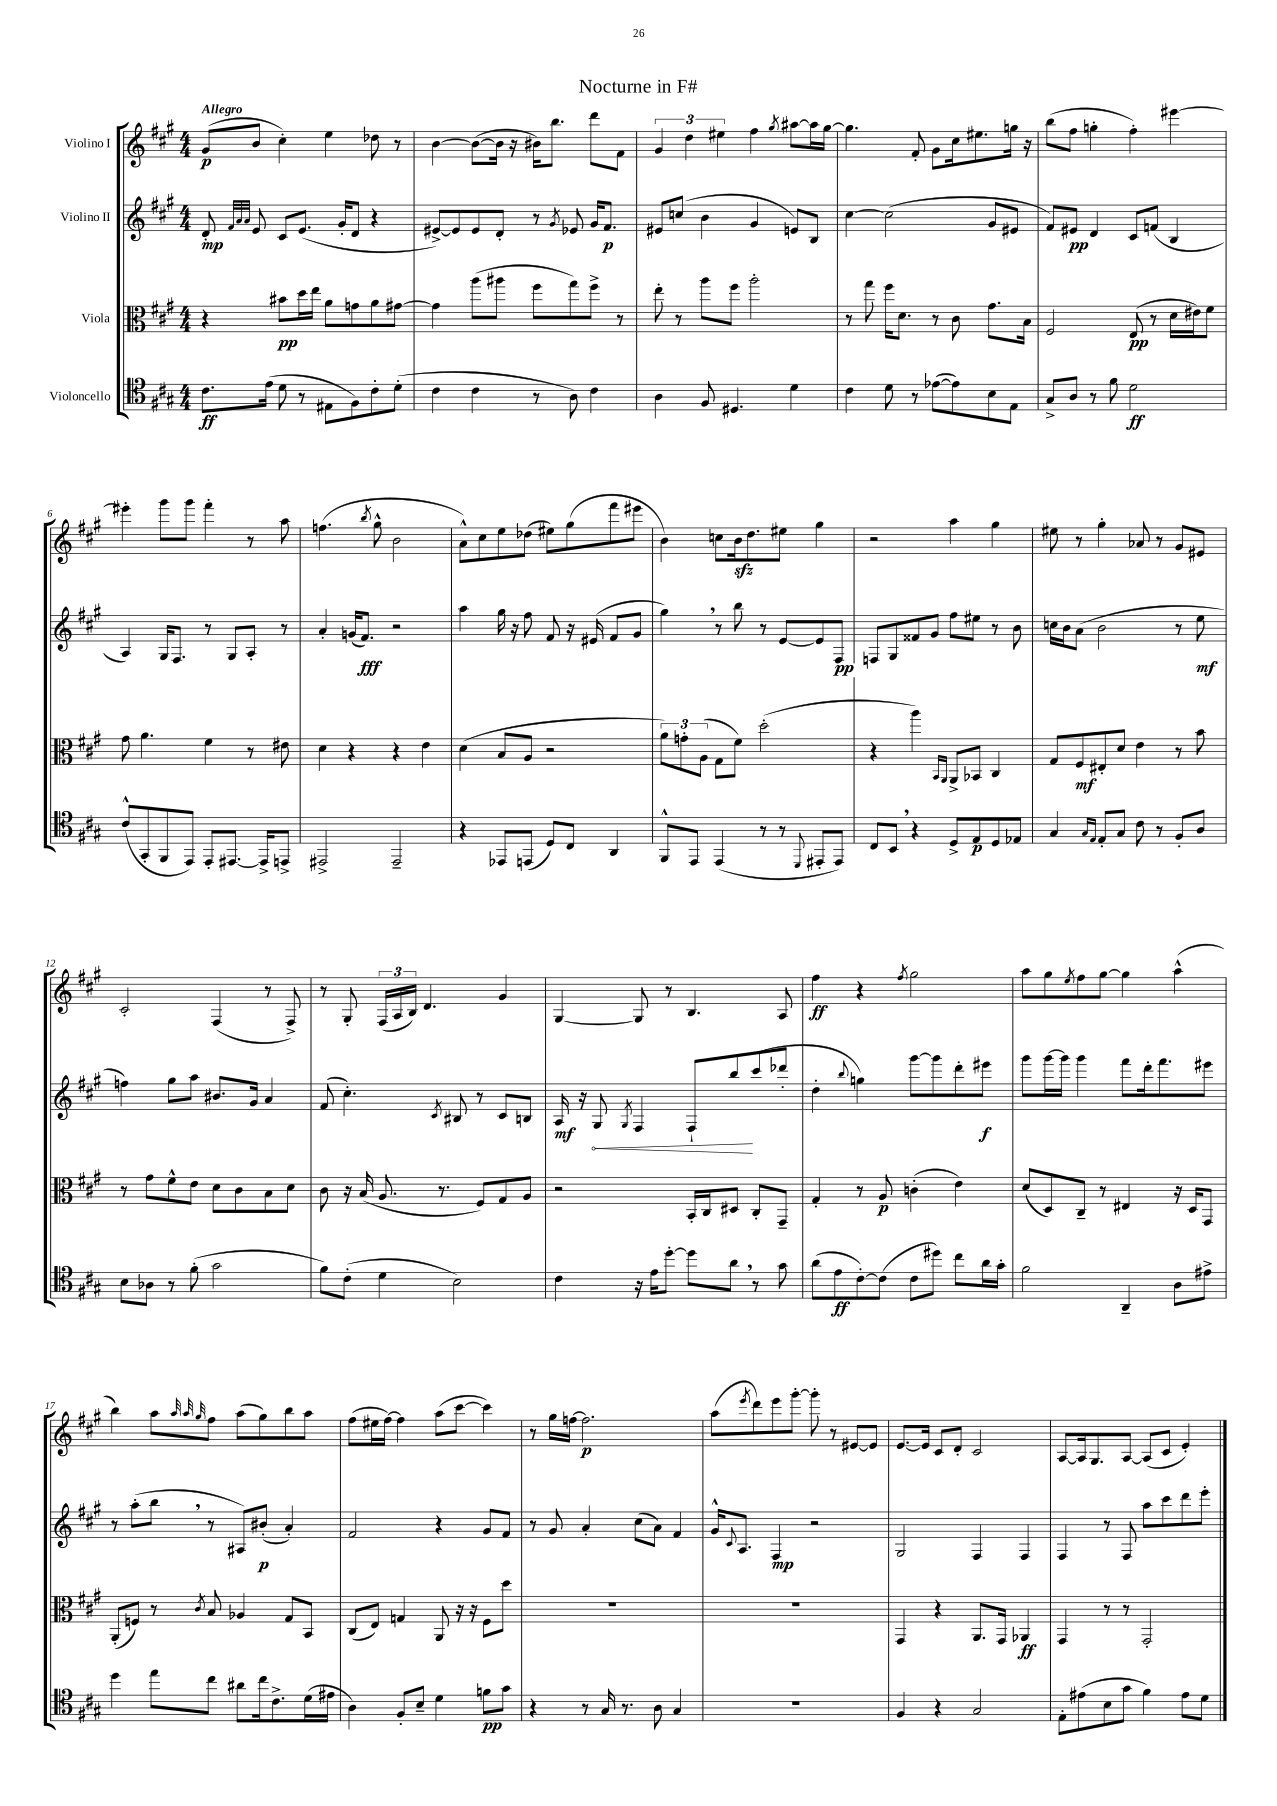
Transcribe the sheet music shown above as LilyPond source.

\header { title = "Nocturne in F#" }
<<
\new StaffGroup <<
\new Staff = "s0" \with { instrumentName = "Violino I" } {
    \clef treble \key a \major \numericTimeSignature \time 4/4 \tempo "Allegro"
    gis'8\p( b'8 cis''4-.) e''4 des''8 r8 |
    b'4~ b'8~( b'16 r16 bis'16) b''8. d'''8 fis'8 |
    \tuplet 3/2 { gis'4 d''4 eis''4 } fis''4 \acciaccatura { gis''8 } ais''8~ ais''16 gis''16~ |
    gis''4. fis'8-. gis'8 cis''16 eis''8. g''16 r16 |
    b''8( fis''8 g''4-. fis''4-.) eis'''4~ |
    eis'''4-. gis'''8 gis'''8 fis'''4-. r8 a''8 |
    f''4.( \acciaccatura { b''8 } gis''8-^ b'2 |
    a'8-^) cis''8 e''8 des''8( eis''8) gis''8( fis'''8 eis'''8 |
    b'4) c''8 b'16\sfz d''8. eis''8 gis''4 |
    r2 a''4 gis''4 |
    eis''8 r8 gis''4-. aes'8 r8 gis'8 eis'8 |
    cis'2-. fis4( r8 fis8->) |
    r8 gis8-. \tuplet 3/2 { fis16( a16 b16) } d'4. gis'4 |
    gis4~ gis8 r8 b4. a8 |
    fis''4\ff r4 \acciaccatura { fis''8 } gis''2 |
    a''8 gis''8 \acciaccatura { e''8 } fis''8 gis''8~ gis''4 a''4-^( |
    b''4) a''8 \grace { a''32 a''32 gis''32 } fis''8 a''8( gis''8) b''8 a''8 |
    fis''8( eis''16 fis''16~) fis''4 a''8( cis'''8~ cis'''4) |
    r8 gis''16 f''16~ f''2.\p |
    a''8( \acciaccatura { e'''8 } d'''8) e'''8 gis'''8~-. gis'''8-. r8 eis'8~ eis'8 |
    e'8.~ e'16 cis'8 d'8-. cis'2 |
    a8~ a16 gis8. a8~ a8( cis'8 e'4-.) \bar "|." |
}
\new Staff = "s1" \with { instrumentName = "Violino II" } {
    \clef treble \key a \major \numericTimeSignature \time 4/4
    d'8-.\mp \grace { fis'32 a'32 a'32 } e'8 cis'8 e'8.( gis'16-. d'8 r4 |
    eis'8~->) eis'8 eis'8 d'8-. r8 \acciaccatura { gis'8 } ees'8 gis'16 fis'8.\p |
    eis'8 c''8( b'4 gis'4 e'8) b8 |
    cis''4~ cis''2( gis'8 eis'8 |
    fis'8) eis'8\pp d'4 cis'8 f'8( b4 |
    a4) gis16 fis8. r8 gis8 a8-. r8 |
    a'4-. g'16( fis'8.\fff) r2 |
    a''4 gis''16 r16 fis''8 fis'8 r16 eis'16( fis'8 gis'8 |
    gis''4) \breathe r8 b''8 r8 e'8~ e'8 fis8\pp |
    f8 gis8 fisis'8 gis'8 fis''8 eis''8 r8 b'8 |
    c''16 b'16 a'8( b'2 r8 e''8\mf |
    f''4) gis''8 a''8 bis'8. gis'16 a'4 |
    fis'8( cis''4.-.) \acciaccatura { cis'8 } bis8 r8 cis'8 b8 |
    a16\mf r16 \once \override Hairpin.circled-tip = ##t gis8\< \acciaccatura { gis8 } fis4 fis8-! b''8\! cis'''8( des'''8-. |
    d''4-. \appoggiatura { b''8 } g''4) gis'''8~ gis'''8 d'''8-. eis'''8\f |
    gis'''8 gis'''16~ gis'''16 gis'''4 fis'''8 d'''16-. fis'''8. eis'''8 |
    r8 a''8-.( b''8 \breathe r8 ais8) bis'8-.\p( a'4-.) |
    fis'2 r4 gis'8 fis'8 |
    r8 gis'8 a'4-. cis''8( a'8) fis'4 |
    gis'16-^ \appoggiatura { cis'8 } a8. fis4\mp r2 |
    gis2 fis4 fis4 |
    fis4 r8 fis8 a''8 cis'''8 d'''8 e'''8-. \bar "|." |
}
\new Staff = "s2" \with { instrumentName = "Viola" } {
    \clef alto \key a \major \numericTimeSignature \time 4/4
    r4 bis'8\pp d''16 e''16 a'8 g'8 a'8 gis'8~ |
    gis'4 a''8( ais''8 fis''8 gis''8) fis''8-> r8 |
    e''8-. r8 a''8 fis''8 a''2-. |
    r8 gis''8 fis''16 d'8. r8 cis'8 gis'8. b16 |
    fis2 e8\pp( r8 d'16 eis'16) fis'8 |
    gis'8 a'4. fis'4 r8 eis'8 |
    d'4 r4 r4 e'4 |
    d'4( b8 a8 r2 |
    \tuplet 3/2 { a'8) g'8-. a8( } gis8 fis'8) d''2-.( |
    r4 a''4) \grace { b,16 a,16 } a,8-> bes,8 cis4 |
    gis8 fis8\mf eis8-. d'8 e'4 r8 b'8 |
    r8 gis'8 fis'8-^ e'8 d'8 cis'8 b8 d'8 |
    cis'8 r16 b16( a8. r8. fis8) gis8 a8 |
    r2 b,16-. cis16 dis8 cis8-. gis,8-- |
    gis4-. r8 a8\p c'4-.( e'4) |
    d'8( d8) cis8-- r8 eis4 r16 d16 gis,8 |
    a,8-.( f8) r8 \acciaccatura { cis'8 } b8 aes4 gis8 b,8 |
    cis8( e8) g4 a,8 r16 r16 fis8 d''8 |
    R1 |
    R1 |
    gis,4 r4 a,8. gis,16 aes,4\ff |
    gis,4 r8 r8 gis,2-. \bar "|." |
}
\new Staff = "s3" \with { instrumentName = "Violoncello" } {
    \clef tenor \key a \major \numericTimeSignature \time 4/4
    cis'8.\ff e'16( d'8 r8 eis8 fis8) cis'8-. d'8-.( |
    cis'4 cis'4 r8 a8) cis'4 |
    a4 fis8 dis4. d'4 |
    cis'4 d'8 r8 ees'8~( ees'8) b8 e8 |
    gis8-> a8 r8 fis'8 d'2\ff |
    cis'8-^( gis,8-. fis,8 e,8) e,8-. eis,8.~ eis,16-> e,8-> |
    eis,2-> eis,2-- |
    r4 ees,8 e,8( d8) cis8 a,4 |
    fis,8-^ e,8 e,4( r8 r8 \appoggiatura { d,8 } eis,8-. eis,8) |
    cis8 b,8 \breathe r4 d8-> e8\p d8 ees8 |
    gis4 \grace { gis16 e16 } e8-. gis8 cis'8 r8 fis8-. a8 |
    b8 aes8 r8 fis'8-.( gis'2 |
    fis'8) cis'8-.( d'4 b2) |
    cis'4 r16 e'16 d''8~-. d''8 a'8 \breathe r8 gis'8 |
    a'8( e'8\ff cis'8~-.) cis'8( cis'8 dis''8) cis''8 a'16 gis'16-. |
    fis'2 a,4-- a8 eis'8-> |
    d''4 e''8 cis''8 ais'8 cis''16 cis'8.-> d'16( eis'16 |
    a4) fis8-. b8-- d'4 f'8\pp gis'8 |
    r4 r8 gis16 r8. a8 gis4 |
    R1 |
    fis4 r4 gis2 |
    e8-. eis'8( b8 gis'8 fis'4) eis'8 d'8 \bar "|." |
}
>>
>>
